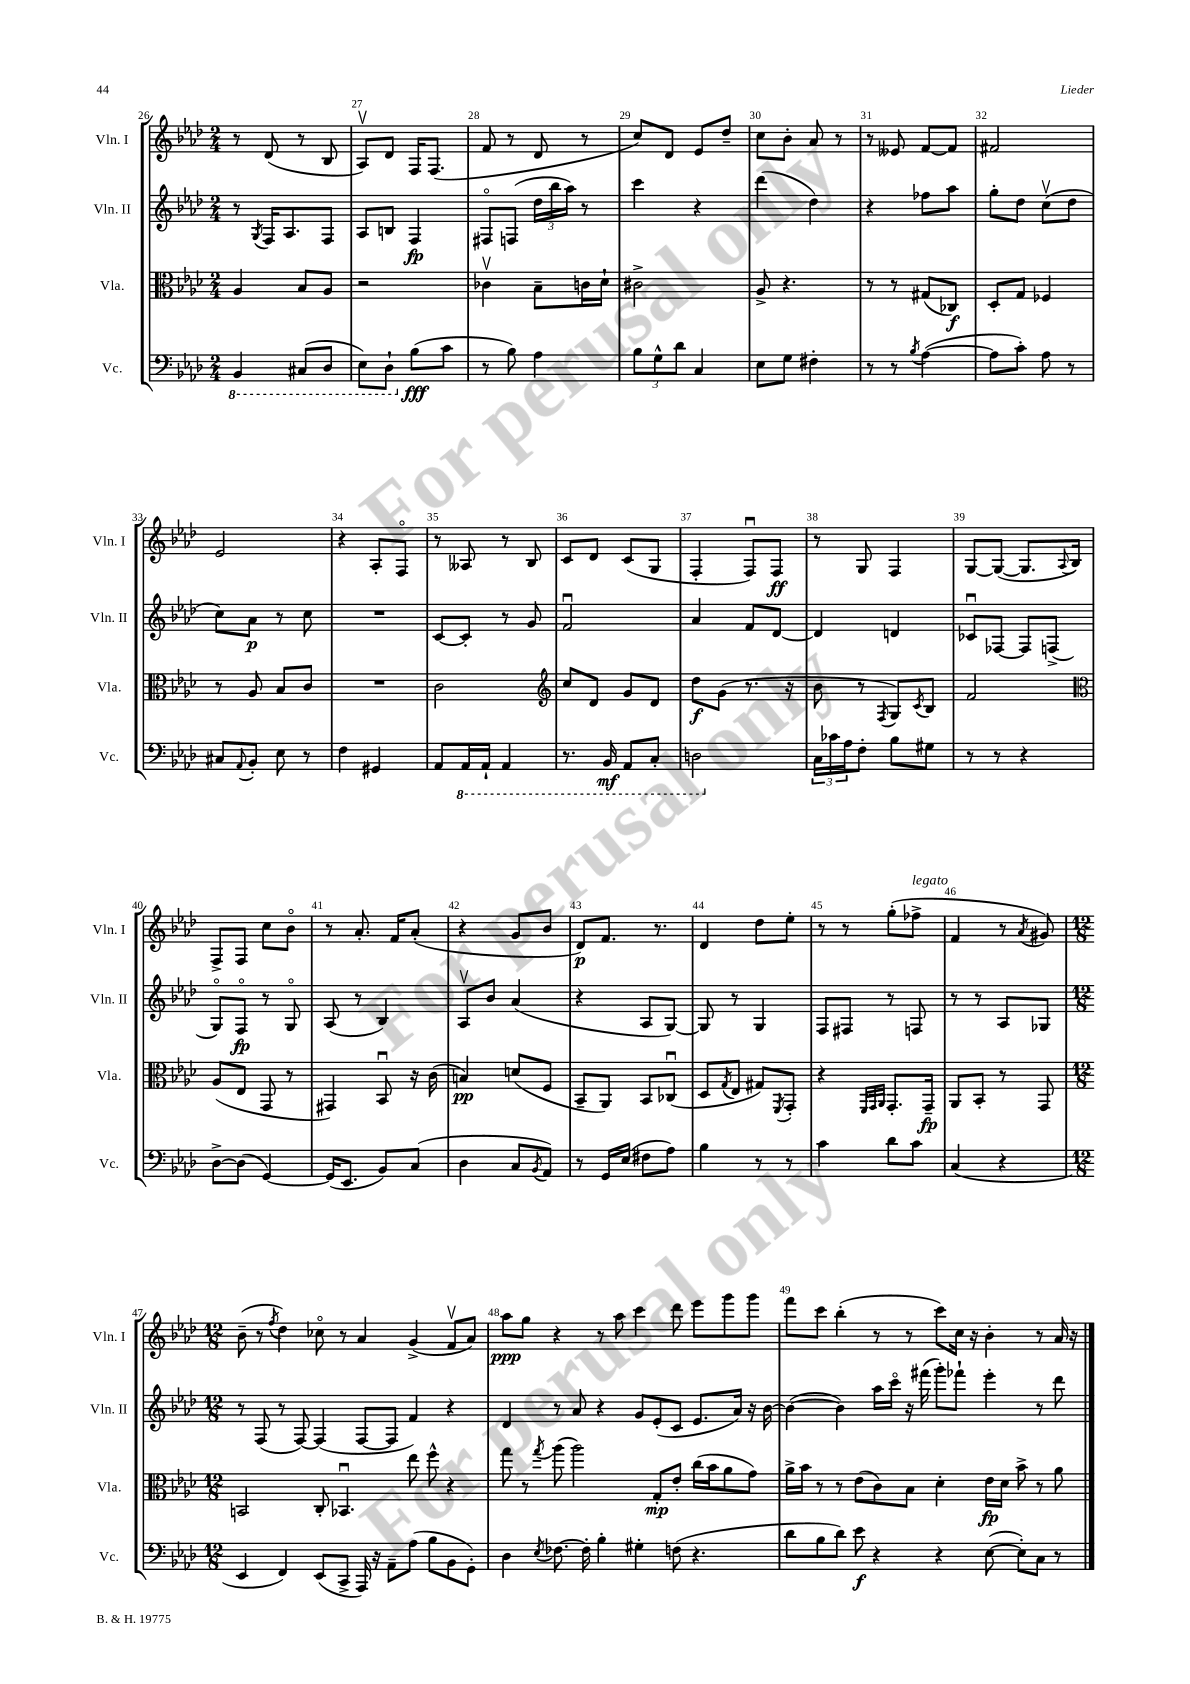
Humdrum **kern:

**kern	**dynam	**kern	**dynam	**kern	**dynam	**kern	**dynam
*part4	*part4	*part3	*part3	*part2	*part2	*part1	*part1
*staff4	*staff4	*staff3	*staff3	*staff2	*staff2	*staff1	*staff1
*I"Vc.	*	*I"Vla.	*	*I"Vln. II	*	*I"Vln. I	*
*I'Vc.	*	*I'Vla.	*	*I'Vln. II	*	*I'Vln. I	*
*clefF4	*	*clefC3	*	*clefG2	*	*clefG2	*
*k[b-e-a-d-]	*	*k[b-e-a-d-]	*	*k[b-e-a-d-]	*	*k[b-e-a-d-]	*
*M2/4	*	*M2/4	*	*M2/4	*	*M2/4	*
*8ba	*	*	*	*	*	*	*
=26	=26	=26	=26	=26	=26	=26	=26
4BBB-/	.	4A-/	.	8r	.	8r	.
.	.	.	.	8qG/	.	.	.
.	.	.	.	16F/KL	.	(8d-/	.
.	.	.	.	8.A-/	.	.	.
(8CC#X/L	.	8B-/L	.	.	.	8r	.
8DD-/J	.	8A-/J	.	8F/J	.	8B-/	.
=27	=27	=27	=27	=27	=27	=27	=27
8EE-\L)	.	2r	.	8A-/L	.	8A-v/L)	.
8DD-`\J	.	.	.	8Bn/J	.	8d-/J	.
*X8ba	*	*	*	*	*	*	*
(8B-\L	fff	.	.	4F/	fp	16F/KL	.
.	.	.	.	.	.	(8.F/J	.
8c\J	.	.	.	.	.	.	.
=28	=28	=28	=28	=28	=28	=28	=28
8r	.	4c-Xv\	.	8F#X/L	.	8f/	.
8B-\)	.	.	.	(8Fn/J	.	8r	.
4A-\	.	8B-~\L	.	24dd-\LL	.	8d-/	.
.	.	.	.	24bb-\	.	.	.
.	.	.	.	24aa-\JJ)	.	.	.
.	.	16cn\L	.	8r	.	8r	.
.	.	16d-`\JJ	.	.	.	.	.
=29	=29	=29	=29	=29	=29	=29	=29
12B-\L	.	2c#X^\	.	4ccc\	.	8cc/L)	.
12G^^\	.	.	.	.	.	.	.
.	.	.	.	.	.	8d-/J	.
12d-\J	.	.	.	.	.	.	.
4C/	.	.	.	4r	.	8e-/L	.
.	.	.	.	.	.	8dd-~/J	.
=30	=30	=30	=30	=30	=30	=30	=30
8E-\L	.	8A-^/	.	(4ddd-\	.	8cc\L	.
8G\J	.	4.r	.	.	.	8b-'\J	.
4F#X'\	.	.	.	4dd-\)	.	8a-/	.
.	.	.	.	.	.	8r	.
=31	=31	=31	=31	=31	=31	=31	=31
8r	.	8r	.	4r	.	8r	.
8r	.	8r	.	.	.	8e--X/	.
8qB-/	.	.	.	.	.	.	.
([4A-\	.	(8G#X/L	.	8ff-X\L	.	[8f/L	.
.	.	8C-X/J)	f	8aa-\J	.	8f/J]	.
=32	=32	=32	=32	=32	=32	=32	=32
8A-\L]	.	8D-'/L	.	8gg'\L	.	2f#X/	.
8c'\J)	.	8G/J	.	8dd-\J	.	.	.
8A-\	.	4F-X/	.	(8ccv\L	.	.	.
8r	.	.	.	8dd-\J	.	.	.
!!LO:LB:g=z
=33	=33	=33	=33	=33	=33	=33	=33
8C#X/L	.	8r	.	8cc\L)	.	2e-/	.
8qqAA-/	.	.	.	.	.	.	.
8BB-'/J	.	8A-/	.	8a-\J	p	.	.
8E-\	.	8B-/L	.	8r	.	.	.
8r	.	8c/J	.	8cc\	.	.	.
=34	=34	=34	=34	=34	=34	=34	=34
4F\	.	2r	.	2r	.	4r	.
4GG#X/	.	.	.	.	.	8A-'/L	.
.	.	.	.	.	.	8F/J	.
=35	=35	=35	=35	=35	=35	=35	=35
8AA-/L	.	2c\	.	[8c/L	.	8r	.
*8ba	*	*	*	*	*	*	*
16AAA-/L	.	.	.	8c'/J]	.	8A--X/	.
16AAA-`/JJ	.	.	.	.	.	.	.
4AAA-/	.	.	.	8r	.	8r	.
.	.	.	.	8g/	.	8B-/	.
=36	=36	=36	=36	=36	=36	=36	=36
*	*	*clefG2	*	*	*	*	*
8.r	.	8cc/L	.	2fu/	.	8c/L	.
.	.	8d-/J	.	.	.	8d-/J	.
16BBB-/	mf	.	.	.	.	.	.
8AAA-/L	.	8g/L	.	.	.	(8c/L	.
8CC'/J	.	8d-/J	.	.	.	8G/J	.
=37	=37	=37	=37	=37	=37	=37	=37
2DDn\	.	8dd-\L	f	4a-/	.	4F'/	.
.	.	(8g\J	.	.	.	.	.
.	.	8.r	.	8f/L	.	8Fu/L)	.
.	.	.	.	[8d-/J	.	8F/J	ff
.	.	16r	.	.	.	.	.
=38	=38	=38	=38	=38	=38	=38	=38
*X8ba	*	*	*	*	*	*	*
24C\LL	.	8b-\	.	4d-/]	.	8r	.
24c-X\	.	.	.	.	.	.	.
24A-\J	.	.	.	.	.	.	.
8F'\J	.	8r	.	.	.	8G/	.
.	.	8qF/	.	.	.	.	.
8B-\L	.	8G/L)	.	4dn/	.	4F/	.
.	.	8qc/	.	.	.	.	.
8G#X\J	.	8B-/J	.	.	.	.	.
=39	=39	=39	=39	=39	=39	=39	=39
8r	.	2f/	.	8c-Xu/L	.	[8G/L	.
8r	.	.	.	[8F-X/J	.	(8G/J_	.
4r	.	.	.	8F-/L]	.	8.G/L]	.
.	.	.	.	(8Fn^/J	.	.	.
.	.	.	.	.	.	8qqA-/	.
.	.	.	.	.	.	16B-/Jk)	.
!!LO:LB:g=z
=40	=40	=40	=40	=40	=40	=40	=40
*	*	*clefC3	*	*	*	*	*
[8D-^\L	.	(8A-/L	.	8G/L)	.	8F^/L	.
(8D-\J]	.	8E-/J	.	8F/J	fp	8F/J	.
[4GG/)	.	8GG/	.	8r	.	8cc\L	.
.	.	8r	.	8G/	.	8b-\J	.
=41	=41	=41	=41	=41	=41	=41	=41
(16GG/KL]	.	4GG#X/)	.	(8A-/	.	8r	.
8.EE-/J	.	.	.	.	.	.	.
.	.	.	.	8r	.	8.a-'/	.
8BB-/L)	.	8BB-u/	.	4B-/)	.	.	.
.	.	.	.	.	.	16f/KL	.
(8C/J	.	16r	.	.	.	(8a-'/J	.
.	.	(16c\	.	.	.	.	.
=42	=42	=42	=42	=42	=42	=42	=42
4D-\	.	4Bn/)	pp	8A-v/L	.	4r	.
.	.	.	.	8b-/J	.	.	.
8C/L	.	(8dn/L	.	(4a-/	.	8g/L	.
8qBB-/	.	.	.	.	.	.	.
8AA-/J)	.	8F/J	.	.	.	8b-/J	.
=43	=43	=43	=43	=43	=43	=43	=43
8r	.	8BB-~/L	.	4r	.	8d-/L)	p
16GG/LL	.	8AA-/J)	.	.	.	8.f/J	.
(16E-/JJ	.	.	.	.	.	.	.
8F#X\L	.	8BB-/L	.	8A-/L	.	.	.
.	.	.	.	.	.	8.r	.
8A-\J)	.	(8C-Xu/J	.	[8G/J)	.	.	.
=44	=44	=44	=44	=44	=44	=44	=44
4B-\	.	8D-/L	.	8G/]	.	4d-/	.
.	.	8qG/	.	.	.	.	.
.	.	8E-/J	.	8r	.	.	.
8r	.	8G#X/L)	.	4G/	.	8dd-\L	.
.	.	8qFF/	.	.	.	.	.
8r	.	8GG'/J	.	.	.	8ee-'\J	.
=45	=45	=45	=45	=45	=45	=45	=45
4c\	.	4r	.	8F/L	.	8r	.
.	.	.	.	8F#X/J	.	8r	.
.	.	32qqFF/LLL	.	.	.	.	.
.	.	32qqGG/	.	.	.	.	.
.	.	32qqAA-/JJJ	.	.	.	.	.
8d-\L	.	8.GG'/L	.	8r	.	(8gg'\L	.
!	!	!	!	!	!	!LO:TX:a:i:t=legato	!
8c\J	.	.	.	8Fn/	.	8ff-X^\J	.
.	.	16GG~/Jk	fp	.	.	.	.
=46	=46	=46	=46	=46	=46	=46	=46
(4C/	.	8AA-/L	.	8r	.	4f/	.
.	.	8BB-'/J	.	8r	.	.	.
4r	.	8r	.	8A-/L	.	8r	.
.	.	.	.	.	.	8qa-/	.
.	.	8GG/	.	8G-X/J	.	8g#X/)	.
!!LO:LB:g=z
=47	=47	=47	=47	=47	=47	=47	=47
*M12/8	*	*M12/8	*	*M12/8	*	*M12/8	*
4EE-/	.	2BBn/	.	8r	.	(8b-~\	.
.	.	.	.	(8F/	.	8r	.
.	.	.	.	.	.	8qff/	.
4FF/)	.	.	.	8r	.	4dd-\)	.
.	.	.	.	[8F/)	.	.	.
(8EE-/L	.	8C'/	.	(4F/]	.	8cc-X\	.
8CC^/J	.	4.BB-Xu/	.	.	.	8r	.
16AAA-/)	.	.	.	[8F/L	.	4a-/	.
16r	.	.	.	.	.	.	.
8AA-~\L	.	.	.	8F/J]	.	.	.
(8A-\J	.	8ee-\	.	4f/)	.	(4g^/	.
8B-\L	.	8ff^^\	.	.	.	.	.
8BB-\	.	4r	.	4r	.	8fv/L	.
8GG'\J)	.	.	.	.	.	8a-/J)	.
=48	=48	=48	=48	=48	=48	=48	=48
4D-\	.	8gg\	.	4d-/	.	8aa-\L	ppp
.	.	8r	.	.	.	8gg\J	.
8qE-/	.	8qgg/	.	.	.	.	.
[8.F-X\	.	(8aa-\	.	8r	.	4r	.
.	.	2aa-\)	.	8a-/	.	.	.
16F-'\]	.	.	.	.	.	.	.
4B-'\	.	.	.	4r	.	8r	.
.	.	.	.	.	.	8aa-\	.
4G#X'\	.	.	.	8g/L	.	4ccc\	.
.	.	8G'/L	mp	(8e-'/	.	.	.
(8Fn\	.	8e-'/J	.	8c/J	.	8ddd-\	.
4.r	.	(16cc\LL	.	8.e-/L	.	8eee-\L	.
.	.	16b-\J	.	.	.	.	.
.	.	8a-\	.	.	.	8ggg\	.
.	.	.	.	16a-/Jk)	.	.	.
.	.	8g\J)	.	16r	.	8ggg\J	.
.	.	.	.	[16b-\	.	.	.
=49	=49	=49	=49	=49	=49	=49	=49
8d-\L	.	16a-^\LL	.	(4b-\_	.	8fff\L	.
.	.	16b-\JJ	.	.	.	.	.
8B-\	.	8r	.	.	.	8ccc\J	.
8d-\J)	.	8r	.	4b-\])	.	(4bb-'\	.
8e-\	f	(8e-\L	.	.	.	.	.
4r	.	8c\)	.	16aa-\LL	.	8r	.
.	.	.	.	16ccc\JJ	.	.	.
.	.	8B-\J	.	16r	.	8r	.
.	.	.	.	(16fff#X\	.	.	.
4r	.	4d-'\	.	8ggg'\L)	.	8ccc\L)	.
.	.	.	.	8fff-X`\J	.	16cc\Jk	.
.	.	.	.	.	.	16r	.
([8E-\	.	16e-\LL	fp	4eee-'\	.	4b-'\	.
.	.	16d-\JJ	.	.	.	.	.
8E-'\L])	.	8b-^\	.	.	.	.	.
8C\J	.	8r	.	8r	.	8r	.
8r	.	8a-\	.	8ddd-\	.	16a-/	.
.	.	.	.	.	.	16r	.
==	==	==	==	==	==	==	==
*-	*-	*-	*-	*-	*-	*-	*-
